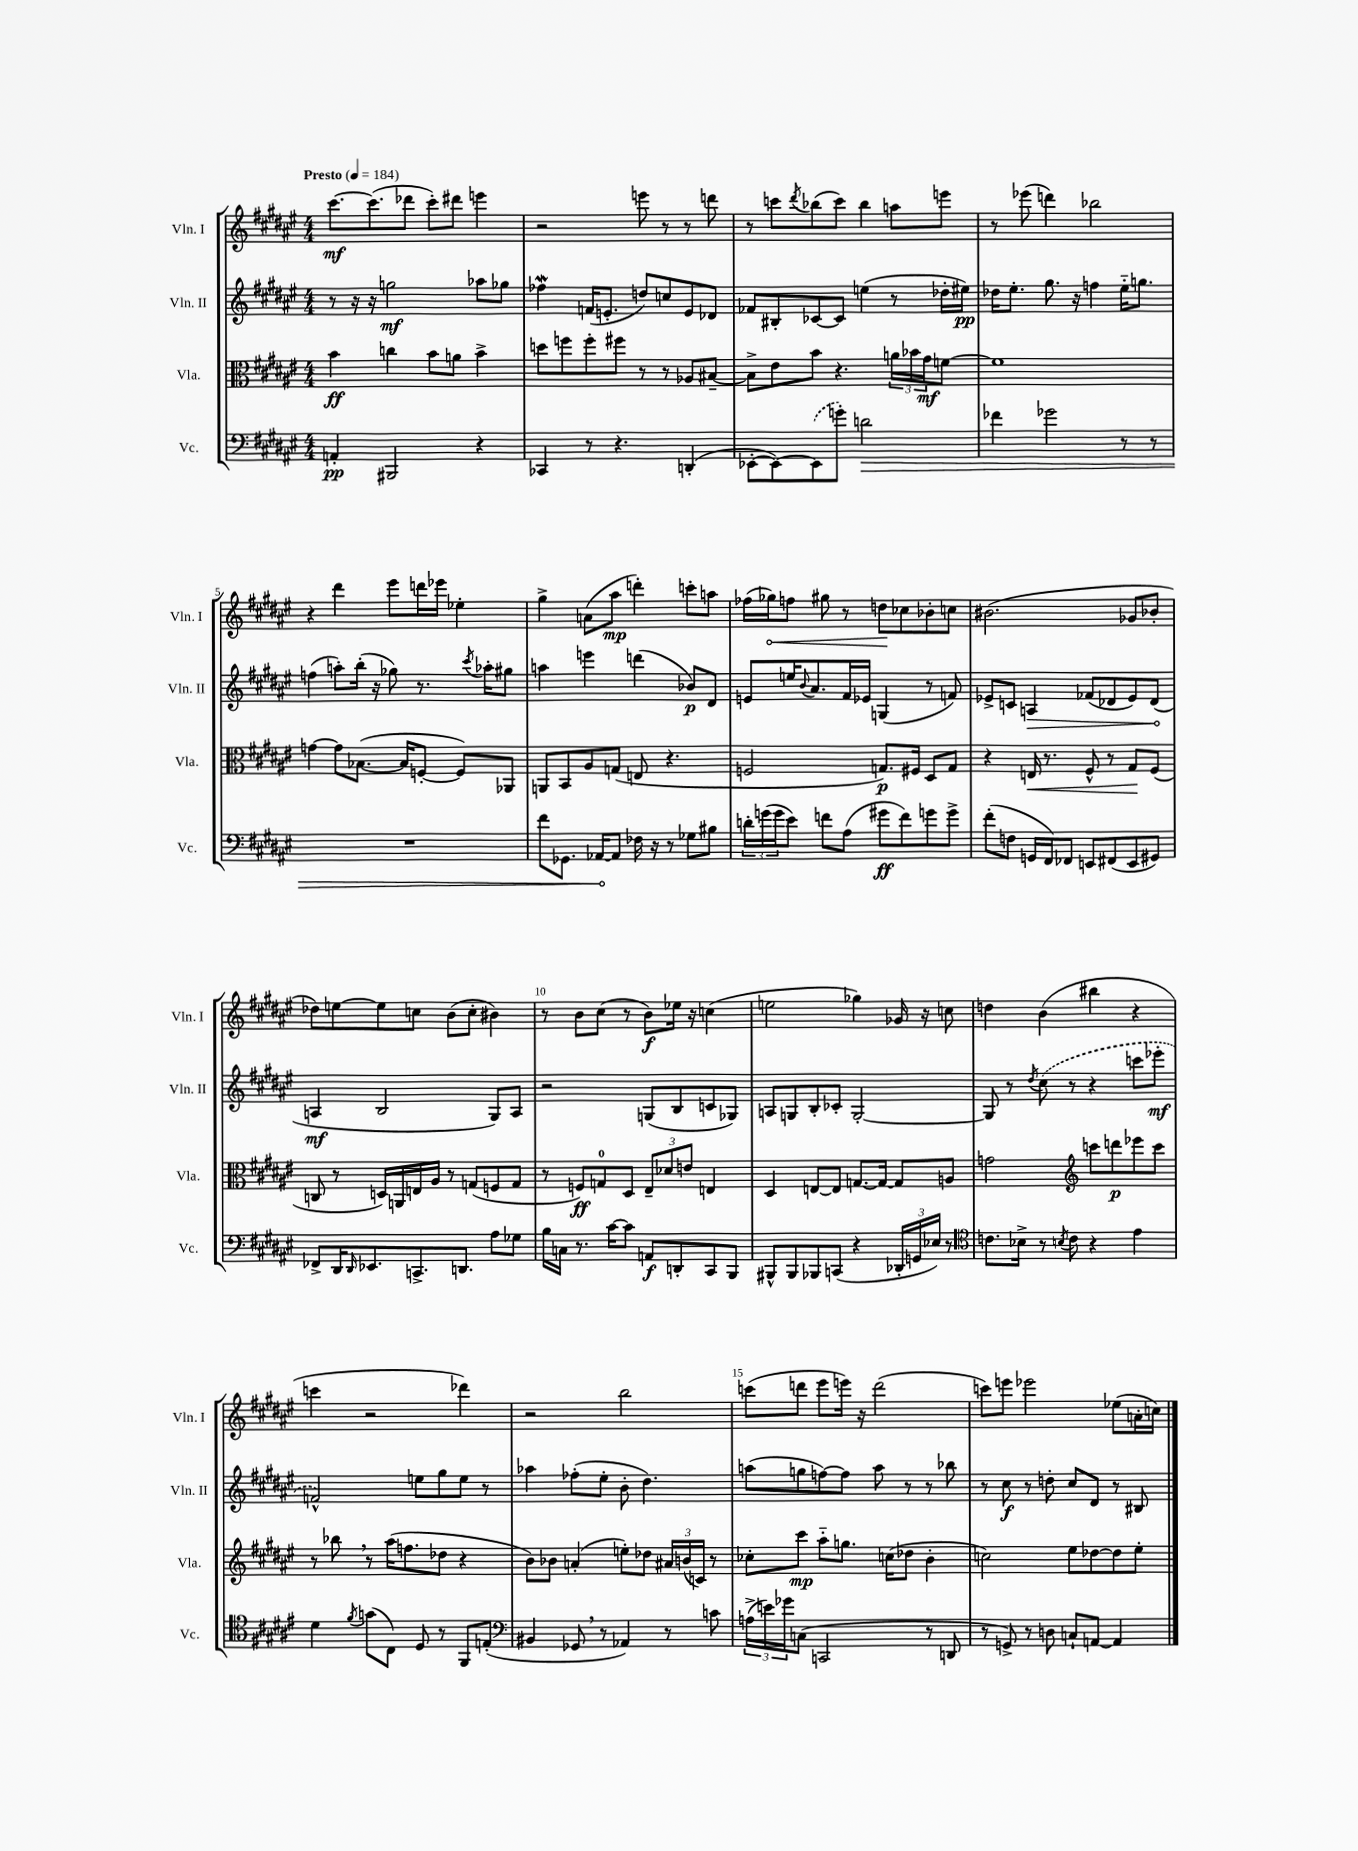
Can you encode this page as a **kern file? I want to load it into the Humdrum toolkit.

**kern	**kern	**kern	**kern
*staff4	*staff3	*staff2	*staff1
*clefF4	*clefC3	*clefG2	*clefG2
*k[f#c#g#d#a#e#]	*k[f#c#g#d#a#e#]	*k[f#c#g#d#a#e#]	*k[f#c#g#d#a#e#]
*M4/4	*M4/4	*M4/4	*M4/4
*MM184	*MM184	*MM184	*MM184
4AA'	4b	8r	[8.ccc#
.	.	16r	.
.	.	16r	(8.ccc#]
2BBB#	4cc	2gg	.
.	.	.	8ddd-
.	8b	.	8ccc#')
.	8a	.	8ddd#
4r	4b^	8aa-	4eee
.	.	8gg-	.
=	=	=	=
4CC-	8dd	4ff-	2r
.	8ff	.	.
8r	8ff'	(16f	.
.	.	8.e'	.
4.r	8ff#	.	.
.	8r	8dd)	8eee
.	8r	8cc	8r
(4DD'	8A-	8e	8r
.	[8B#~	8d-	8ddd
=	=	=	=
[8EE-'	8B#^]	8f-	8r
8EE-_)	8e#	8B#'	8ccc
.	.	.	8qddd#
(8EE-]	8b	[8c-	(8bb-
8g')	4.r	8c-]	8ccc)
2d	.	(4ee	4bb-
.	24a	8r	8aa
.	24b-	.	.
.	24g#	.	.
.	[8f	16dd-'	8eee
.	.	16ee#)	.
=	=	=	=
4f-	1f]	16dd-	8r
.	.	8.ee#'	.
.	.	.	(8eee-
2g-	.	8.gg#	4ddd)
.	.	16r	.
.	.	4ff	2bb-
8r	.	16ee#'~	.
.	.	8.gg	.
8r	.	.	.
=	=	=	=
1r	[4g	(4ff	4r
.	8g]	8aa')	4ddd#
.	([8.B-	(16bb'	.
.	.	16r	.
.	.	8gg-)	8eee#
.	16B-]	.	.
.	[8F'	8.r	16ddd
.	.	.	16eee-
.	8F])	.	4ee-'
.	.	8qccc#	.
.	.	16aa-'	.
.	8AA-	8gg#	.
=	=	=	=
8f#	8AA	4aa	4gg#^
8.GG-	8BB	.	.
.	8A#	4eee	(8a
[16AA-	.	.	.
8AA-]	(8G	.	8aa#
16F-	8E	(4ddd	4ddd')
16r	.	.	.
8r	4.r	.	.
8G-	.	8b-)	8ccc'
8B#	.	8d#	8aa
=	=	=	=
24d'	2F	8e	(16ff-
(24g	.	.	.
.	.	.	16gg-)
24g	.	.	.
8e#)	.	16ee	8ff
.	.	8qqb	.
.	.	8.a#	.
8f	.	.	8gg#
(8A#	.	16f#	8r
.	.	16e-	.
8g#	8.G)	(4G	8dd
8f)	.	.	8cc-
.	16F#	.	.
8g	8D#	8r	8b-'
8g^	8G	8f)	8cc
=	=	=	=
(8f#'	4r	8e-^	(2.b#
8F	.	8c	.
16GG	16E	4A	.
16FF#)	8.r	.	.
8FF-	.	.	.
8EE	8F#^^	(8f-	.
(8FF#	8r	8d-	.
8EE	8G#	8e-)	8g-
8GG#)	(8F#	(8d-	8b-'
=	=	=	=
8FF-^	8C	4A	8dd-)
16DD#	8r	.	[8ee
16qqDD#	.	.	.
8.EE-	.	.	.
.	16D)	2B	8ee]
.	16AA	.	.
8.CC^	16E	.	8cc
.	16A#	.	.
.	8r	.	(8b
8.DD	.	.	.
.	(8G	.	8cc'
8A#	8F	8G#)	4b#)
8G-	8G	8A	.
=	=	=	=
16B	8r	2r	8r
16C	.	.	.
8.r	8F)	.	8b
.	8G	.	(8cc#
[16c#	.	.	.
8c#]	8D#	.	8r
8AA	12E#~	(8G	8b)
.	12d-	.	.
8DD'	.	8B	16ee-
.	12e	.	.
.	.	.	16r
8CC#	4E	8c	(4cc
8BBB	.	8G-)	.
=	=	=	=
8BBB#^^	4D#	8A	2ee
8BBB#	.	8G	.
8BBB-	[8E	8B'	.
(8CC	8E]	8c-'	.
4r	[8.G	[2G'	4gg-)
.	16G_	.	.
24DD-'	8G]	.	16g-
24GG	.	.	.
.	.	.	16r
24E-)	.	.	.
8r	8A	.	8cc
=	=	=	=
*clefC4	*	*	*
8.c	2g	8G]	4dd
.	.	8r	.
16B-^	.	.	.
.	.	8qdd#	.
8r	.	(8cc#	(4b
8qB	.	.	.
8c	.	8r	.
*	*clefG2	*	*
4r	8ccc	4r	4bb#
.	8ddd	.	.
4e#	8eee-	8ccc	4r
.	8ccc	8eee-'	.
=	=	=	=
4d#	8r	2f^^)	4ccc
.	8bb-	.	.
8qf#	.	.	.
(8g	8r	.	2r
8C#)	(16aa#	.	.
.	8.ff	.	.
8D#	.	8ee	.
8r	8dd-	8gg#	.
8FF#	4r	8ee	4ddd-)
(8E'	.	8r	.
=	=	=	=
*clefF4	*	*	*
4BB#	8b)	4aa-	2r
.	8b-	.	.
8GG-	(4a'	(8ff-'	.
8r	.	8ee#'	.
4AA-)	8ee')	8b'	2bb
.	8dd-	4.dd#)	.
8r	24a#	.	.
.	(24b	.	.
.	24c)	.	.
8c	8r	.	.
=	=	=	=
(24A^	8cc-'	(8aa	(8ccc
24e)	.	.	.
24g-	.	.	.
(8C	8ccc#	8gg	8ddd
2CC	8aa#'~	[8ff)	8eee#
.	8.gg	8ff]	16eee)
.	.	.	16r
.	.	8aa	(2ddd
.	(16cc	.	.
.	8dd-	8r	.
8r	4b'	8r	.
8DD	.	8bb-	.
=	=	=	=
8r	2cc)	8r	8ccc)
8GG^)	.	8cc#	8eee
8r	.	8r	2eee-
8D	.	8dd'	.
8C`	8ee#	8cc#	.
[8AA	[8dd-	8d#	.
4AA]	8dd-]	8r	(8ee-
.	8ee#'	8B#	16a'
.	.	.	16cc)
==	==	==	==
*-	*-	*-	*-
